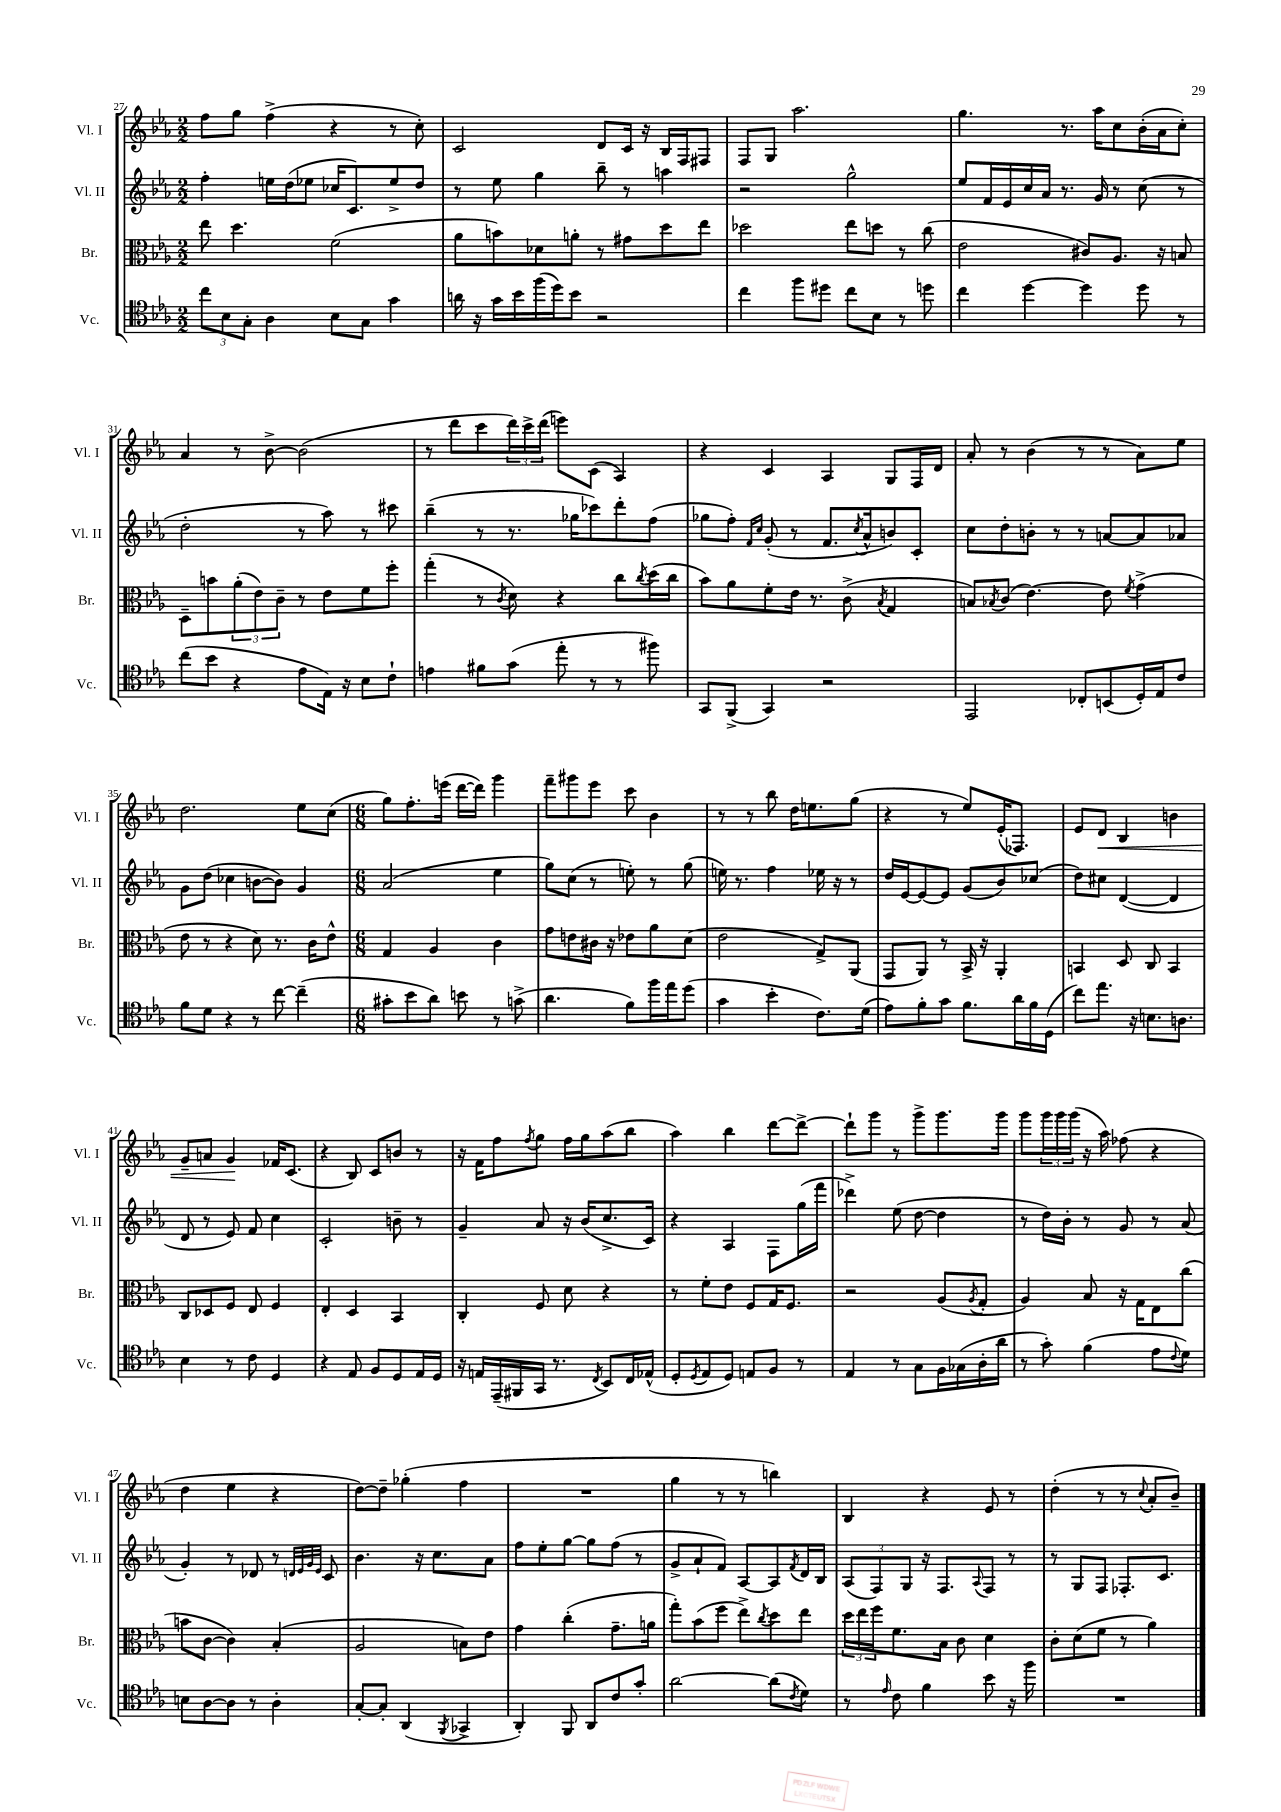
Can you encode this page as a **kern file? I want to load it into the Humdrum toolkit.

**kern	**kern	**kern	**kern	**dynam
*part4	*part3	*part2	*part1	*part1
*staff4	*staff3	*staff2	*staff1	*staff1
*I"Vc.	*I"Br.	*I"Vl. II	*I"Vl. I	*
*I'Vc.	*I'Br.	*I'Vl. II	*I'Vl. I	*
*clefC4	*clefC3	*clefG2	*clefG2	*
*k[b-e-a-]	*k[b-e-a-]	*k[b-e-a-]	*k[b-e-a-]	*
*M2/2	*M2/2	*M2/2	*M2/2	*
=27	=27	=27	=27	=27
12cc\L	8ee-\	4ff'\	8ff\L	.
12B-\	.	.	.	.
.	4.dd\	.	8gg\J	.
12G'\J	.	.	.	.
4A-\	.	16een\LL	(4ff^\	.
.	.	(16dd\J	.	.
.	.	8ee-X\J	.	.
8B-\L	(2f\	16cc-X/KL	4r	.
.	.	8.c/)	.	.
8G\J	.	.	.	.
4g\	.	8ee-^/	8r	.
.	.	8dd/J	8cc'\)	.
=28	=28	=28	=28	=28
16an\	8a-\L	8r	2c/	.
16r	.	.	.	.
16g\LL	8bn\)	8ee-\	.	.
16b-\	.	.	.	.
(16ff\	8d-X\	4gg\	.	.
16dd\J)	.	.	.	.
8b-\J	8an'\J	.	.	.
2r	8r	8bb-~\	8d/L	.
.	8g#X\L	8r	16c/Jk	.
.	.	.	16r	.
.	8dd\	4aan\	16B-/LL	.
.	.	.	16F/J	.
.	8ee-\J	.	8F#X/J	.
=29	=29	=29	=29	=29
4cc\	2dd-X\	2r	8F/L	.
.	.	.	8G/J	.
8ff\L	.	.	2.aa-\	.
8dd#X\J	.	.	.	.
8cc\L	8ee-\L	2gg^^\	.	.
8B-\J	8ddn\J	.	.	.
8r	8r	.	.	.
8ddn\	(8cc\	.	.	.
=30	=30	=30	=30	=30
4cc\	2e-\	8ee-/L	4.gg\	.
.	.	16f/L	.	.
.	.	16e-/	.	.
[4dd\	.	16cc/	.	.
.	.	16a-/JJ	.	.
.	.	8.r	8.r	.
4dd\]	8c#X/L)	.	.	.
.	.	16g/	16aa-\KL	.
.	8.A-/J	8r	8cc\	.
8dd\	.	(8cc\	(16b-'\L	.
.	16r	.	16a-\J	.
8r	8Bn/	8r	8cc'\J)	.
!!LO:LB:g=z
=31	=31	=31	=31	=31
(8cc\L	8D~\L	2dd'\	4a-/	.
8b-\J	8bn\	.	.	.
4r	(12a-'\	.	8r	.
.	12e-\)	.	.	.
.	.	.	[8b-^\	.
.	12c~\J	.	.	.
8e-\L	8r	8r	(2b-\]	.
16E-\Jk)	8e-\L	8aa-\)	.	.
16r	.	.	.	.
8B-\L	8f\	8r	.	.
8c`\J	8ff'\J	8ccc#X\	.	.
=32	=32	=32	=32	=32
4en\	(4gg'\	(4bb-~\	8r	.
.	.	.	8ddd\L	.
8f#X\L	8r	8r	8ccc\	.
.	8qc/	.	.	.
(8g\J	8d\)	8.r	24ddd\L)	.
.	.	.	24ccc^\	.
.	.	.	(24ddd\JJ	.
8ee-'\	4r	.	8eeen\L)	.
.	.	16gg-X\KL	.	.
8r	.	8ccc-X\)	(8c\J	.
8r	8cc\L	8ddd'\	4A-/)	.
.	8qcc/	.	.	.
8ff#X\)	(16dd\L	(8ff\J	.	.
.	16cc\JJ	.	.	.
=33	=33	=33	=33	=33
8GG/L	8b-\L)	8gg-X\L	4r	.
(8FF^/J	8a-\	8ff'\J)	.	.
.	.	16qqf/LL	.	.
.	.	16qqcc/JJ	.	.
4GG/)	8f'\	(8g'/	4c/	.
.	16e-\Jk	8r	.	.
.	8.r	.	.	.
2r	.	8.f/L	4A-/	.
.	(8c^\	.	.	.
.	.	8qcc/	.	.
.	.	16a-^^/k	.	.
.	8qB-/	.	.	.
.	4G/	8bn/)	8G/L	.
.	.	8c'/J	16F/L	.
.	.	.	16d/JJ	.
=34	=34	=34	=34	=34
2EE-/	8Bn/L)	8cc\L	8a-'/	.
.	8qB-X/	.	.	.
.	(8c/J	8dd'\	8r	.
.	[4.e-\)	8bn'\J	(4b-\	.
.	.	8r	.	.
8C-X'/L	.	8r	8r	.
(8BBn/	8e-\]	[8an/L	8r	.
.	8qf/	.	.	.
16D'/L)	(4g^\	8a/]	8a-\L)	.
16E-/J	.	.	.	.
8c/J	.	8a-X/J	8ee-\J	.
!!LO:LB:g=z
=35	=35	=35	=35	=35
8f\L	8e-\	8g\L	2.dd\	.
8d\J	8r	(8dd\J	.	.
4r	4r	4cc-X\	.	.
8r	8d\)	[8bn\L	.	.
[8cc\	8.r	8b\J])	.	.
(4cc~\]	.	4g/	8ee-\L	.
.	16c\KL	.	.	.
.	8e-^^\J	.	(8cc\J	.
=36	=36	=36	=36	=36
*M6/8	*M6/8	*M6/8	*M6/8	*
8g#X'\L	4G/	(2a-/	8gg\L)	.
8b-\	.	.	8.ff'\	.
8a-\J)	4A-/	.	.	.
.	.	.	(16eeen\Jk	.
8bn\	.	.	[16ddd\LL	.
.	.	.	16ddd\JJ])	.
8r	4c\	4ee-\	4ggg\	.
(8gn^\	.	.	.	.
=37	=37	=37	=37	=37
4.a-\	8g\L	8gg\L)	8fff~\L	.
.	8en\	(8cc\J	8ggg#X\	.
.	16c#X\Jk	8r	8eee-\J	.
.	16r	.	.	.
8f\L)	8e-X\L	8een'\)	8ccc\	.
16ff\L	8a-\	8r	4b-\	.
16ee-\J	.	.	.	.
(8dd\J	(8d\J	(8gg\	.	.
=38	=38	=38	=38	=38
4g\	2e-\	16een\)	8r	.
.	.	8.r	.	.
.	.	.	8r	.
4b-'\	.	4ff\	8bb-\	.
.	.	.	16dd\KL	.
.	.	.	8.een\	.
8.c\L)	8G^/L)	16ee-X\	.	.
.	.	16r	.	.
.	(8AA-/J	8r	(8gg\J	.
(16d\Jk	.	.	.	.
=39	=39	=39	=39	=39
8e-\L)	8GG/L	16dd/LL	4r	.
.	.	[16e-/J	.	.
8f'\	8AA-/J)	8e-/_	.	.
8g\J	8r	8e-/J]	8r	.
8.f\L	16BB-^/	(8g/L	8ee-/L)	.
.	16r	.	.	.
.	4AA-'/	8b-/)	(16e-'/K	.
16a-\L	.	.	8.F-X/J)	.
16f\	.	(8cc-X/J	.	.
(16D\JJ	.	.	.	.
=40	=40	=40	=40	=40
8cc\L)	4BBn/	8dd\L)	8e-/L	.
!	!	!	!	!LO:HP:b
8.ee-\J	.	8cc#X\J	8d/J	<
.	8D/	([4d/	4B-/	.
16r	.	.	.	.
8.Bn\L	8C/	.	.	.
.	4BB/	4d/]	4bn\	.
8.An\J	.	.	.	.
!!LO:LB:g=z
=41	=41	=41	=41	=41
4B-\	8C/L	8d/	8g~/L	.
.	8D-X/	8r	8an/J	.
8r	8F/J	8e-/)	4g/	.
8c\	8E-/	8f/	.	.
4D/	4F/	4cc\	16f-X/KL	[
.	.	.	(8.c/J	.
=42	=42	=42	=42	=42
4r	4E-'/	2c'/	4r	.
8E-/	4D/	.	8B-/)	.
8F/L	.	.	8c/L	.
8D/	4BB-/	8bn~\	8bn/J	.
16E-/L	.	8r	8r	.
16D/JJ	.	.	.	.
=43	=43	=43	=43	=43
16r	4C'/	4g~/	16r	.
16En/LL	.	.	16f\KL	.
(16EE-~/	.	.	8ff\	.
16FF#X/	.	.	.	.
.	.	.	8qff/	.
16GG/JJ	8F/	8a-/	8gg\J	.
8.r	.	.	.	.
.	8d\	16r	16ff\LL	.
.	.	(16b-/KL	16gg\J	.
8qC/	.	.	.	.
8BB-/L)	4r	8.cc^/	(8aa-\	.
16C/L	.	.	8bb-\J	.
(16E-X^^/JJ	.	16c/Jk)	.	.
=44	=44	=44	=44	=44
8D'/L	8r	4r	4aa-\)	.
8qD/	.	.	.	.
8E-/	8f'\L	.	.	.
8D/J)	8e-\J	4A-/	4bb-\	.
8En/L	8F/L	.	.	.
8F/J	16G/K	8F\L	[8ddd\L	.
.	8.F/J	.	.	.
8r	.	(16gg\L	8ddd^\J_	.
.	.	16fff\JJ	.	.
=45	=45	=45	=45	=45
4E-/	2r	4ddd-X^\)	8ddd`\L]	.
.	.	.	8ggg\J	.
8r	.	(8ee-\	8r	.
8G\L	.	[8dd\	8ggg^\L	.
16F\L	(8A-/L	4dd\]	8.ggg\	.
(16G-X\	.	.	.	.
.	8qA-/	.	.	.
16A-'\	8G'/J	.	.	.
16a-\JJ	.	.	16ggg\Jk	.
=46	=46	=46	=46	=46
8r	4A-/)	8r	8ggg\L	.
8g'\)	.	16dd\LL)	24ggg\L	.
.	.	.	24ggg\	.
.	.	16b-'\JJ	.	.
.	.	.	(24ggg\JJ	.
(4f\	8B-/	8r	16r	.
.	.	.	16aa-\)	.
.	16r	8g/	(8ff-X\	.
.	16G\KL	.	.	.
8e-\L	8E-\	8r	4r	.
8qqc/	.	.	.	.
8d\J)	(8cc\J	(8a-/	.	.
!!LO:LB:g=z
=47	=47	=47	=47	=47
8Bn\L	8bn\L	4g'/)	4dd\	.
[8A-\	[8c\J	.	.	.
8A-\J]	4c\])	8r	4ee-\	.
8r	.	8d-X/	.	.
4A-'\	(4B-'/	8r	4r	.
.	.	32qqdn/LLL	.	.
.	.	32qqe-/	.	.
.	.	32qqg/	.	.
.	.	32qqe-/JJJ	.	.
.	.	8c/	.	.
=48	=48	=48	=48	=48
[8G'/L	2A-/	4.b-\	[8dd\L)	.
8G'/J]	.	.	8dd~\J]	.
(4AA-/	.	.	(4gg-X'\	.
.	.	16r	.	.
.	.	8.cc\L	.	.
8qFF/	.	.	.	.
4GG-X^/	8Bn\L)	.	4ff\	.
.	8e-\J	8a-\J	.	.
=49	=49	=49	=49	=49
4AA-'/)	4g\	8ff\L	2.r	.
.	.	8ee-'\	.	.
8FF/	(4cc'\	[8gg\J	.	.
8AA-/L	.	8gg\L]	.	.
8c/	8.g~\L	(8ff\J	.	.
8g'/J	.	8r	.	.
.	16an\Jk	.	.	.
=50	=50	=50	=50	=50
[2a-\	8gg'\L)	8g^/L	4gg\	.
.	(8b-\	8a-`/	.	.
.	8ff\J	8f/J)	8r	.
.	8ee-^\L)	[8A-/L	8r	.
.	8qcc/	.	.	.
(8a-\L]	8dd\	8A-/]	4bbn\)	.
8qc/	.	8qf/	.	.
8d\J)	8ee-\J	16d/L	.	.
.	.	16B-/JJ	.	.
=51	=51	=51	=51	=51
8r	24dd\LL	(12A-/L	4B-/	.
.	24ee-\	.	.	.
.	24ff\J	12F/)	.	.
16qqe-/	.	.	.	.
8c\	8.f\	.	.	.
.	.	12G/J	.	.
4f\	.	16r	4r	.
.	16B-\Jk	8.F/L	.	.
.	8c\	.	.	.
.	.	8qqA-/	.	.
8b-\	4d\	8F/J	8e-/	.
16r	.	8r	8r	.
16ff\	.	.	.	.
=52	=52	=52	=52	=52
2.r	8c'\L	8r	(4dd'\	.
.	(8d\	8G/L	.	.
.	8f\J	8F/J	8r	.
.	8r	8.F-X'/L	8r	.
.	.	.	8qqcc/	.
.	4a-\)	.	8a-'/L	.
.	.	8.c/J	.	.
.	.	.	8b-~/J)	.
==	==	==	==	==
*-	*-	*-	*-	*-
